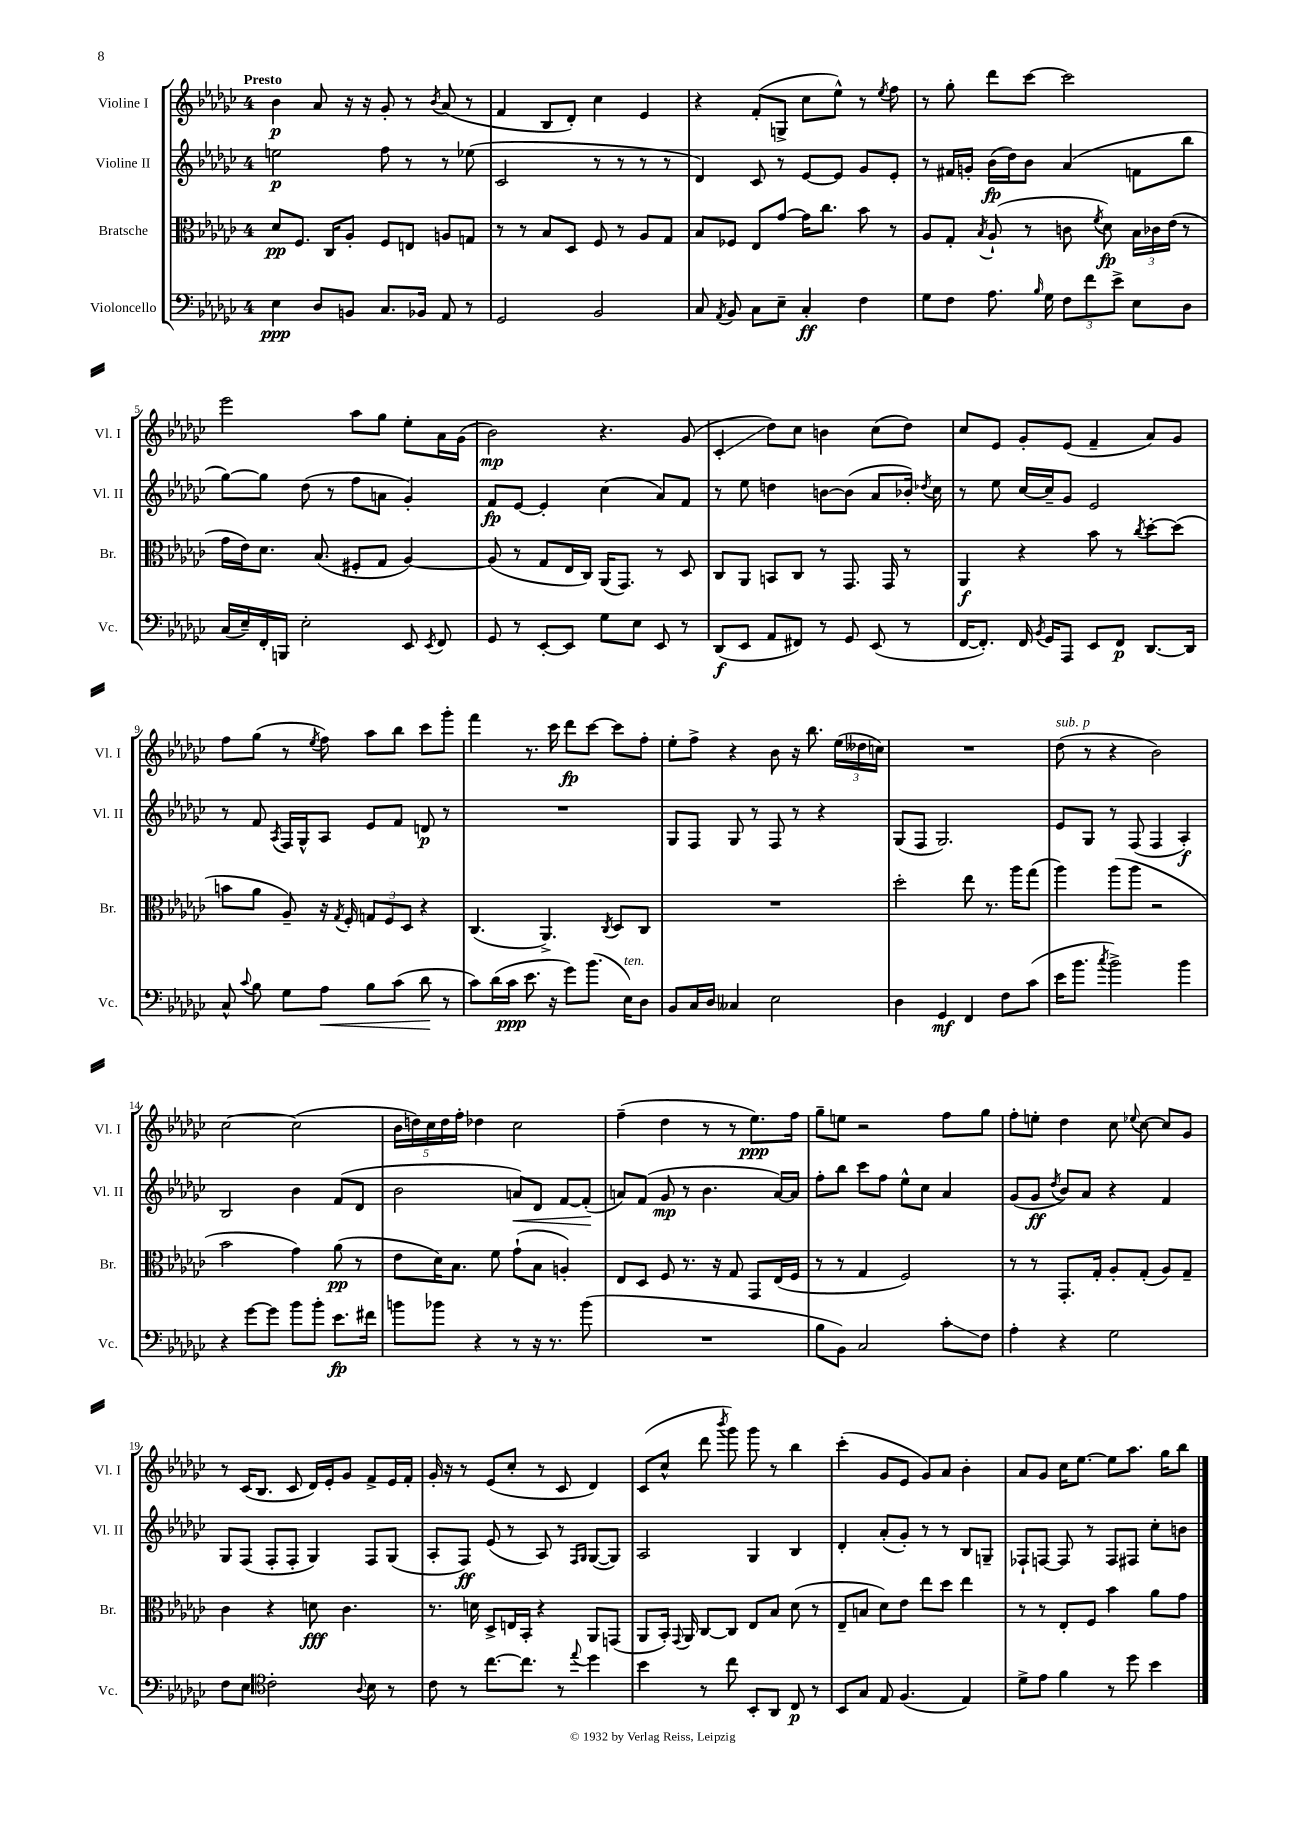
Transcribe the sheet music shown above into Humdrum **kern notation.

**kern	**kern	**kern	**kern
*staff4	*staff3	*staff2	*staff1
*clefF4	*clefC3	*clefG2	*clefG2
*k[b-e-a-d-g-c-]	*k[b-e-a-d-g-c-]	*k[b-e-a-d-g-c-]	*k[b-e-a-d-g-c-]
*M4/4	*M4/4	*M4/4	*M4/4
4E-\	8d-/L	2ee\	4b-\
.	8.F/J	.	.
8D-/L	.	.	8a-/
.	16C-/LK	.	.
8BB/J	8A-'/J	.	16r
.	.	.	16r
8.C-/L	8F/L	8ff\	8g-'/
.	8E/J	8r	8r
16BB-/Jk	.	.	.
.	.	.	8qb-/
8AA-/	8A/L	8r	(8a-/
8r	8G/J	(8ee-\	8r
=	=	=	=
2GG-/	8r	2c-/	4f/
.	8r	.	.
.	8B-/L	.	8B-/L
.	8D-/J	.	8d-'/J)
2BB-/	8F/	8r	4cc-\
.	8r	8r	.
.	8A-/L	8r	4e-/
.	8G-/J	8r	.
=	=	=	=
8C-/	8B-/L	4d-/)	4r
8qAA-/	.	.	.
8BB-/	8F-/J	.	.
8C-\L	8E-/L	8c-/	(8f'/L
8E-~\J	[8g-/J	8r	8G^/J
4C-'/	16g-\]LK	[8e-/L	8cc-\L
.	8.cc-\J	.	.
.	.	8e-/]J	8ee-^^\J)
4F\	8b-\	8g-/L	8r
.	.	.	8qee-/
.	8r	8e-'/J	8ff\
=	=	=	=
8G-\L	8A-/L	8r	8r
8F\J	8G-'/J	16f#/LL	8gg-'\
.	.	16g'/JJ	.
.	8qB-/	.	.
8.A-\	(8A-`/	(16b-\LL	8ddd-\L
.	.	16dd-\J)	.
.	8r	8b-\J	[8ccc-\J
16qqB-/	.	.	.
16G-\	.	.	.
12F\L	8c\	(4a-/	2ccc-\]
12f\	.	.	.
.	8qf/	.	.
.	8d-\)	.	.
12e-^\J	.	.	.
8E-\L	24B-\LL	8f\L	.
.	24c-\	.	.
.	(24e-\JJ	.	.
8D-\J	8r	8bb-\J	.
=	=	=	=
(16C-/LL	16g-\LL	[8gg-\L)	2eee-\
16E-~/)	16e-\J)	.	.
16FF'/	8.d-\J	8gg-\]J	.
16BBB/JJ	.	.	.
2E-'\	.	(8dd-\	.
.	(8.B-/	.	.
.	.	8r	.
.	8F#'/L	8ff\L	8aa-\L
.	8G-/J	8a\J	8gg-\J
8EE-/	[4A-/)	4g-'/)	8ee-'\L
8qEE-/	.	.	.
8FF/	.	.	16a-\L
.	.	.	(16g-\JJ
=	=	=	=
8GG-/	(8A-/]	8f/L	2b-\)
8r	8r	[8e-/J	.
[8EE-'/L	8G-/L	4e-'/]	.
8EE-/]J	16E-/L	.	.
.	16C-/JJ)	.	.
8G-\L	(16AA-/LK	(4cc-\	4.r
.	8.GG-/J)	.	.
8E-\J	.	.	.
8EE-/	8r	8a-/L)	.
8r	8D-/	8f/J	(8g-/
=	=	=	=
(8DD-/L	8C-/L	8r	4c-'/
8EE-/J	8AA-/J	8ee-\	.
8AA-/L	8BB/L	4dd\	8dd-\L)
8FF#/J)	8C-/J	.	8cc-\J
8r	8r	[8b\L	4b\
8GG-/	8.GG-/	(8b\]J	.
(8EE-/	.	8a-/L	(8cc-\L
.	16GG-/	.	.
8r	8r	16b-'/Jk)	8dd-\J)
.	.	8qdd-/	.
.	.	16cc-\	.
=	=	=	=
[16FF/LK	4AA-/	8r	8cc-/L
8.FF'/]J)	.	.	.
.	.	8ee-\	8e-/J
16FF/	4r	[16cc-/LL	8g-'/L
8qBB-/	.	.	.
16GG-/LK	.	16cc-~/]J	.
8AAA-/J	.	8g-/J	(8e-/J
8EE-/L	8b-\	2e-/	4f~/
8FF/J	8r	.	.
.	8qcc-/	.	.
[8.DD-/L	[8dd-'\L	.	8a-/L)
.	(8dd-\]J	.	8g-/J
16DD-/]Jk	.	.	.
=	=	=	=
8C-^^/	8b\L	8r	8ff\L
8qqc-/	.	.	.
8B-\	8a-\J	8f/	(8gg-\J
.	.	8qA-/	.
8G-\L	8A-~/)	16F/LL	8r
.	.	16G-^^/J	.
.	.	.	8qee-/
8A-\J	16r	8A-/J	8ff\)
.	8qG-/	.	.
.	16F'/	.	.
8B-\L	12G/L	8e-/L	8aa-\L
.	12F/	.	.
(8c-\J	.	8f/J	8bb-\J
.	12D-/J	.	.
8d-\	4r	8d/	8ccc-\L
8r	.	8r	8ggg-'\J
=	=	=	=
8c-\L)	(4.C-/	1r	4fff\
(16d-\L	.	.	.
16c-\JJ	.	.	.
8.e-\	.	.	8.r
.	4.AA-^/)	.	.
16r	.	.	16ccc-\
8g-\L)	.	.	8ddd-\L
(8.b-\J	.	.	[8ccc-\J
.	8qC-/	.	.
.	8D-/L	.	8ccc-\]L
16E-\LK)	.	.	.
8D-\J	8C-/J	.	8ff'\J
=	=	=	=
8BB-/L	1r	8G-/L	8ee-'\L
16C-/L	.	8F/J	8ff^\J
16D-/JJ	.	.	.
4C--/	.	8G-/	4r
.	.	8r	.
2E-\	.	8F/	8b-\
.	.	8r	16r
.	.	.	8.bb-\
.	.	4r	.
.	.	.	(24ee-\LL
.	.	.	24dd--\
.	.	.	24cc\JJ)
=	=	=	=
4D-\	2dd-'\	(8G-/L	1r
.	.	8F/J	.
4GG-/	.	2.G-/)	.
4FF/	8ee-\	.	.
.	8.r	.	.
8F\L	.	.	.
.	16aa-\LK	.	.
(8c-\J	(8gg-\J	.	.
=	=	=	=
16e-\LK	4aa-\)	8e-/L	(8dd-\
8.b-\J	.	.	.
.	.	8G-/J	8r
8qcc-/	.	.	.
2b-^\)	(8aa-\L	8r	4r
.	8aa-\J	(8F/	.
.	2r	4F/	2b-\)
4b-\	.	4A-'/)	.
=	=	=	=
4r	2b-\	2B-/	[2cc-\
[8g-\L	.	.	.
8g-\]J	.	.	.
8b-\L	4g-\)	4b-\	(2cc-\]
8b-'\J	.	.	.
8.e-\L	(8a-\	(8f/L	.
.	8r	8d-/J	.
16f#\Jk	.	.	.
=	=	=	=
8b\L	8e-\L	2b-\	20b-\LL
.	.	.	20dd\)
.	.	.	20cc-\
8b-\J	16d-\K)	.	.
.	.	.	20dd\
.	8.B-\J	.	.
.	.	.	20ff'\JJ
4r	.	.	4dd-\
.	8f\	.	.
8r	(8g-`\L	8a/L)	2cc-\
16r	8B-\J	8d-/J	.
8.r	.	.	.
.	4A'/)	[8f/L	.
(8b-\	.	(8f'/]J	.
=	=	=	=
1r	8E-/L	8a/L)	(4ff~\
.	8D-/J	(8f/J	.
.	8F/	8g-/	4dd-\
.	8.r	8r	.
.	.	4.b-\	8r
.	16r	.	.
.	8G-/	.	8r
.	8GG-/L	.	8.ee-\L)
.	(16E-/L	[16a/LL)	.
.	16F/JJ	16a/]JJ	16ff\Jk
=	=	=	=
8B-\L	8r	8ff'\L	8gg-~\L
8BB-\J)	8r	8bb-\J	8ee\J
2C-/	4G-/	8ccc-\L	2r
.	.	8ff\J	.
.	2F/)	8ee-^^\L	.
.	.	8cc-\J	.
8c-'\L	.	4a-/	8ff\L
8F\J	.	.	8gg-\J
=	=	=	=
4A-'\	8r	(8g-/L	8ff'\L
.	8r	8g-/J	8ee'\J
.	.	8qdd-/	.
4r	8.GG-'/L	8b-/L)	4dd-\
.	.	8a-/J	.
.	16G-'/Jk	.	.
2G-\	8A-'/L	4r	8cc-\
.	.	.	8qqee-/
.	(8G-'/J	.	[8cc-\
.	8A-/L)	4f/	8cc-/]L
.	8G-~/J	.	8g-/J
=	=	=	=
8F\L	4c-\	8G-/L	8r
8E-\J	.	(8F/J	(16c-/LK
.	.	.	8.B-/J
*clefC4	*	*	*
2c-'\	4r	8F'/L	.
.	.	8F'/J	8c-/
.	8d\	4G-/)	16d-/LL)
.	.	.	16e-'/J
.	4.c-\	.	8g-/J
8qqA-/	.	.	.
8B-\	.	8F/L	8f^/L
8r	.	(8G-/J	16e-/L
.	.	.	16f'/JJ
=	=	=	=
8c-\	8.r	8A-'/L	16g-'/
.	.	.	16r
8r	.	8F/J)	8r
.	16d\	.	.
[8.cc-\L	8D-^/L	(8e-/	(8e-/L
.	16E/L	8r	8cc-'/J
8.cc-\]J	16BB-'/JJ	.	.
.	4r	8A-/)	8r
8r	.	8r	8c-/
.	.	16qqF/LL	.
8qqee-/	.	16qqG-/JJ	.
4dd-\	8AA-/L	([8G-/L	4d-/)
.	(8GG/J	8G-/]J)	.
=	=	=	=
4b-\	8AA-/L	2A-/	(8c-/L
.	16BB-'/Jk)	.	8cc-^^/J
.	8qqGG-/	.	.
.	16AA-/	.	.
8r	[8C-/L	.	8ddd-\
.	.	.	8qbbb-/
8cc-\	8C-/]J	.	8ggg-\)
8BB-'/L	8E-/L	4G-/	8ggg-\
8AA-/J	8B-/J	.	8r
8C-/	(8d-\	4B-/	4bb-\
8r	8r	.	.
=	=	=	=
8BB-/L	8E-~/L	4d-'/	(4ccc-'\
8G-/J	8B/J	.	.
8E-/	8d-\L)	(8a-'/L	8g-/L
(4.F/	8e-\J	8g-'/J)	8e-/J
.	8ee-\L	8r	8g-/L)
.	8dd-\J	8r	8a-/J
4E-/)	4ee-\	8B-/L	4b-'\
.	.	8G~/J	.
=	=	=	=
8d-^\L	8r	8F-`/L	8a-/L
8e-\J	8r	[8F/J	8g-/J
4f\	8E-'/L	8F/]	16cc-\LK
.	.	.	[8.ee-\J
.	8F/J	8r	.
8r	4b-\	8F/L	8ee-\]L
8dd-\	.	8F#/J	8.aa-\J
4b-\	8a-\L	8cc-'\L	.
.	.	.	16gg-\LK
.	8g-\J	8b\J	8bb-\J
==	==	==	==
*-	*-	*-	*-
